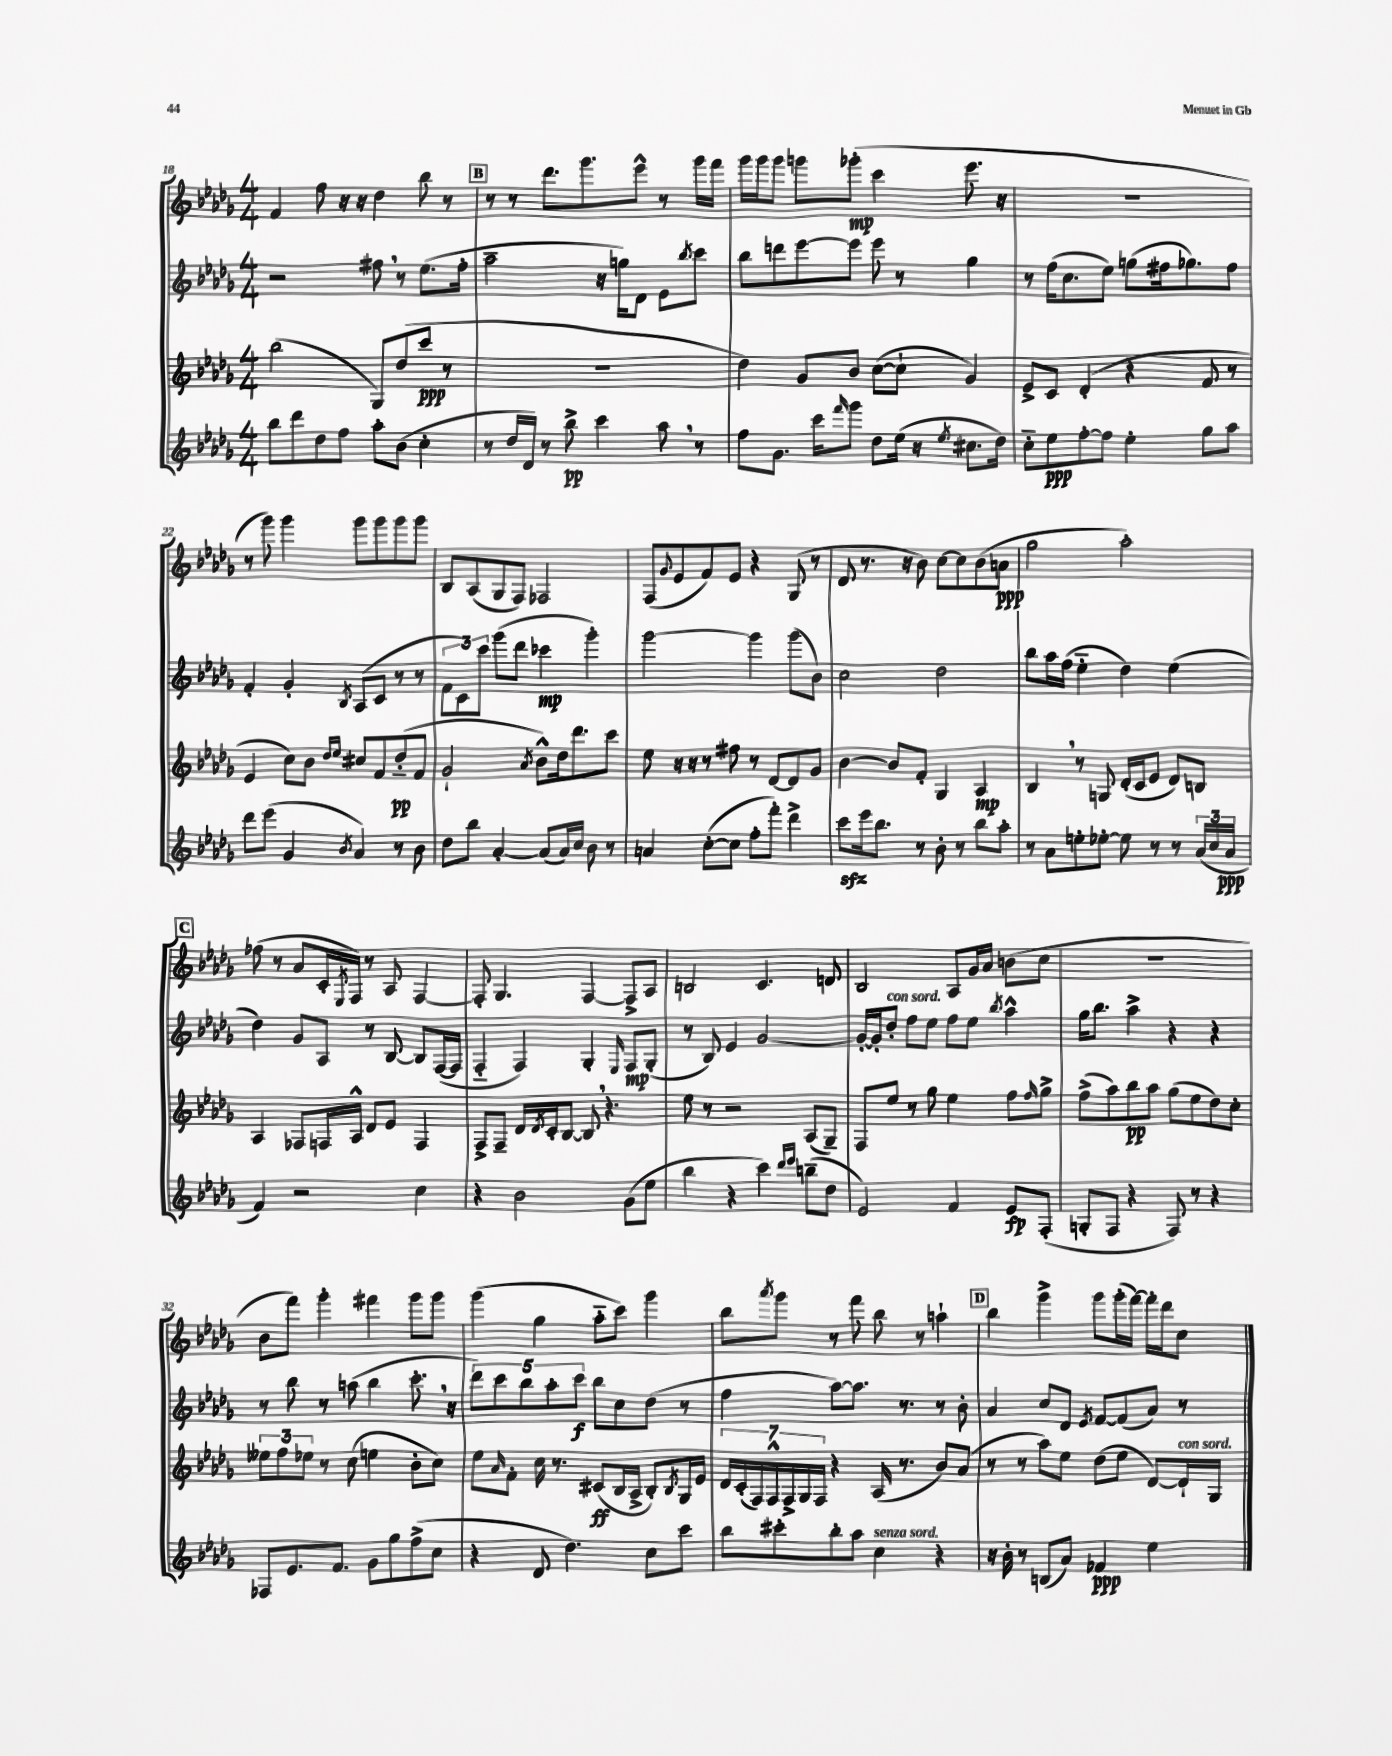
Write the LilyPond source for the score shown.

<<
\new StaffGroup <<
\new Staff = "s0" {
    \clef treble \key des \major \numericTimeSignature \time 4/4
    f'4 f''8 r16 r16 des''4 bes''8 r8 |
    \mark \markup { \box "B" } r8 r8 des'''8. ges'''8. ees'''8-^ r8 ges'''16 f'''16 |
    ges'''16 ges'''16 ges'''8 g'''8 ges'''8-.\mp( c'''4 ees'''8. r16 |
    R1 |
    r8 ges'''8) ges'''4 ges'''8 ges'''8 ges'''8 ges'''8 |
    bes8 aes8( ges8 f8) fes2 |
    f8( \appoggiatura { ges'8 } ees'8 f'8) ees'8 r4 ges8( r8 |
    des'8 r8. r16 bes'8) c''8~ c''8 bes'8( a'8\ppp |
    ges''2 aes''2-.) |
    \mark \markup { \box "C" } fes''8( r8 aes'8 c'16-. \acciaccatura { ees8 } f16) r8 aes8 f4~ |
    f8-. ges4. f4~ f8-> aes8 |
    b2 c'4. d'8 |
    bes2 aes8 ges'16 aes'16 b'8( c''8 |
    R1 |
    bes'8 f'''8) ges'''4-. fis'''4 ges'''8 ges'''8 |
    ges'''4( ges''4 aes''8-_ c'''8) ges'''4 |
    bes''8 \acciaccatura { aes'''8 } ges'''8 r8 f'''8 bes''8 r8 a''4-! |
    \mark \markup { \box "D" } bes''4 ges'''4-> ges'''8 ges'''16-.( f'''16~) f'''16-. des'''16 c''8 \bar "|." |
}
\new Staff = "s1" {
    \clef treble \key des \major \numericTimeSignature \time 4/4
    r2 fis''8 \breathe r8 ees''8.( fis''16-. |
    \mark \markup { \box "B" } aes''2-- r16 g''16) des'8 ees'8 \acciaccatura { bes''8 } c'''8 |
    bes''8 d'''8 ees'''8~ ees'''8 ees'''8 r8 ges''4 |
    r8 f''16( c''8. ees''8) g''8( fis''16 ges''8.) fis''8 |
    f'4-. ges'4-. \acciaccatura { bes8 } aes8( c'8 r8 r8 |
    \tuplet 3/2 { f'8 c'8) c'''8 } ges'''8( des'''8 ces'''4\mp ges'''4-.) |
    ges'''2~ ges'''4 ges'''8( bes'8) |
    c''2 des''2 |
    bes''8 aes''16 f''16( ees''4-_ des''4) ees''4( |
    \mark \markup { \box "C" } des''4) ges'8 aes8 r8 bes8~ bes8 f16~( f16 |
    f4-_ f4) ges4-. \grace { ees16 } f8\mp ges8-.( |
    r8 bes8) ees'4 ges'2~ |
    ges'16~-. ges'16-. des''8-.^\markup { \italic "con sord." } f''8 ees''8 f''8 ees''8 \acciaccatura { bes''8 } aes''4-^ |
    ges''16 bes''8. aes''4-> r4 r4 |
    r8 bes''8 r8 a''8( bes''4 c'''8.-. \breathe r16 |
    \tuplet 5/4 { des'''8) c'''8 bes''8 aes''8-. c'''8\f } bes''8 c''8 des''8( r8 |
    f''4 aes''8~) aes''8. r8. r8 bes'8-. |
    \mark \markup { \box "D" } aes'4 c''8 des'8 \acciaccatura { ees'8 } f'8~ f'8( aes'8) r8 \bar "|." |
}
\new Staff = "s2" {
    \clef treble \key des \major \numericTimeSignature \time 4/4
    bes''2( ges8) des''8( c'''8\ppp r8 |
    \mark \markup { \box "B" } R1 |
    des''4) ges'8 bes'8 c''8~( c''8-! ges'4) |
    ees'8-> c'8 des'4-.( r4 f'8 r8 |
    ees'4 c''8) bes'8 \grace { des''16 ees''16 } cis''8 f'8 des''8-_\pp( f'8 |
    ges'2-! \acciaccatura { aes'8 } bes'8-^) des''16 des'''8. c'''8 |
    ees''8 r16 r16 r8 fis''8 r8 des'8~ des'8 ges'8 |
    bes'4~ bes'8 f'8-. ges4 aes4\mp |
    bes4 \breathe r8 g8 des'16-.( c'16 ees'8 des'8) b8 |
    \mark \markup { \box "C" } aes4 fes8 f16 aes16-^ des'8 ees'8 f4 |
    f8-> f8-- des'16 \acciaccatura { des'8 } c'16-. bes8~ bes8 \breathe r4. |
    ees''8 r8 r2 aes8( ges8--) |
    f8 ees''8 r8 ges''8 ees''4 f''8 \grace { f''16 } ges''8-> |
    f''8->( aes''8) bes''8\pp aes''8 ges''8( ees''8 des''8) c''8-. |
    \tuplet 3/2 { eeses''8 f''8 ees''8 } r8 c''8( e''4 bes'8-. c''8) |
    ees''8 \grace { aes'16 } f'8-. c''16 r8. cis'8\ff( bes16 aes16-> bes8-.) \acciaccatura { bes8 } ges16 ees'16 |
    \tuplet 7/4 { des'16 c'16-.( f16) f16-^ f16-> ges16 f16 } r4 aes16( r8. bes'8) aes'8( |
    \mark \markup { \box "D" } r8 r8 aes''8) ees''8 des''8( ees''8 des'8~) des'16-!^\markup { \italic "con sord." } ges16 \bar "|." |
}
\new Staff = "s3" {
    \clef treble \key des \major \numericTimeSignature \time 4/4
    bes''8 des'''8 des''8 f''8 aes''8-. bes'8( c''4-. |
    \mark \markup { \box "B" } r8 des''16 des'16) r8 bes''8->\pp c'''4 aes''8 \breathe r8 |
    f''8 ges'8. c'''16 \grace { f'''16 } ges'''8 des''8 ees''16( r16 \acciaccatura { ees''8 } cis''8. des''16) |
    c''8-_ ees''8\ppp f''8~-. f''8 ees''4-. ges''8 aes''8 |
    des'''8 ees'''8( ges'4 \acciaccatura { bes'8 } aes'4) r8 bes'8 |
    des''8 bes''8 aes'4~-. aes'8( aes'16) c''16 bes'8 r8 |
    a'4 c''8~-.( c''8 f''8-. f'''8-.) des'''4-> |
    c'''8\sfz ees'''16 bes''8. r8 bes'8-. r8 bes''8 aes''8-. |
    r8 aes'8 e''8-. ees''8~-. ees''8 r8 r8 \tuplet 3/2 { aes'16( c''16 aes'16\ppp } |
    \mark \markup { \box "C" } f'4) r2 c''4 |
    r4 bes'2 ges'8( ees''8 |
    bes''4 r4 c'''4) \grace { des'''16 ees'''16 } b''8--( des''8 |
    ees'2) f'4 ees'8\fp f8-.( |
    g8-. f8 r4 f8) r8 r4 |
    fes8 ees'8. f'8. ges'8 ges''8 f''8->( c''8 |
    r4 des'8 des''4.) c''8 c'''8 |
    bes''8 cis'''8-. bes''8-. aes''8 c''4^\markup { \italic "senza sord." } r4 |
    \mark \markup { \box "D" } r16 bes'16-. r8 b8( aes'8) fes'4\ppp ees''4 \bar "|." |
}
>>
>>
\layout { \context { \Score currentBarNumber = #18 } }
